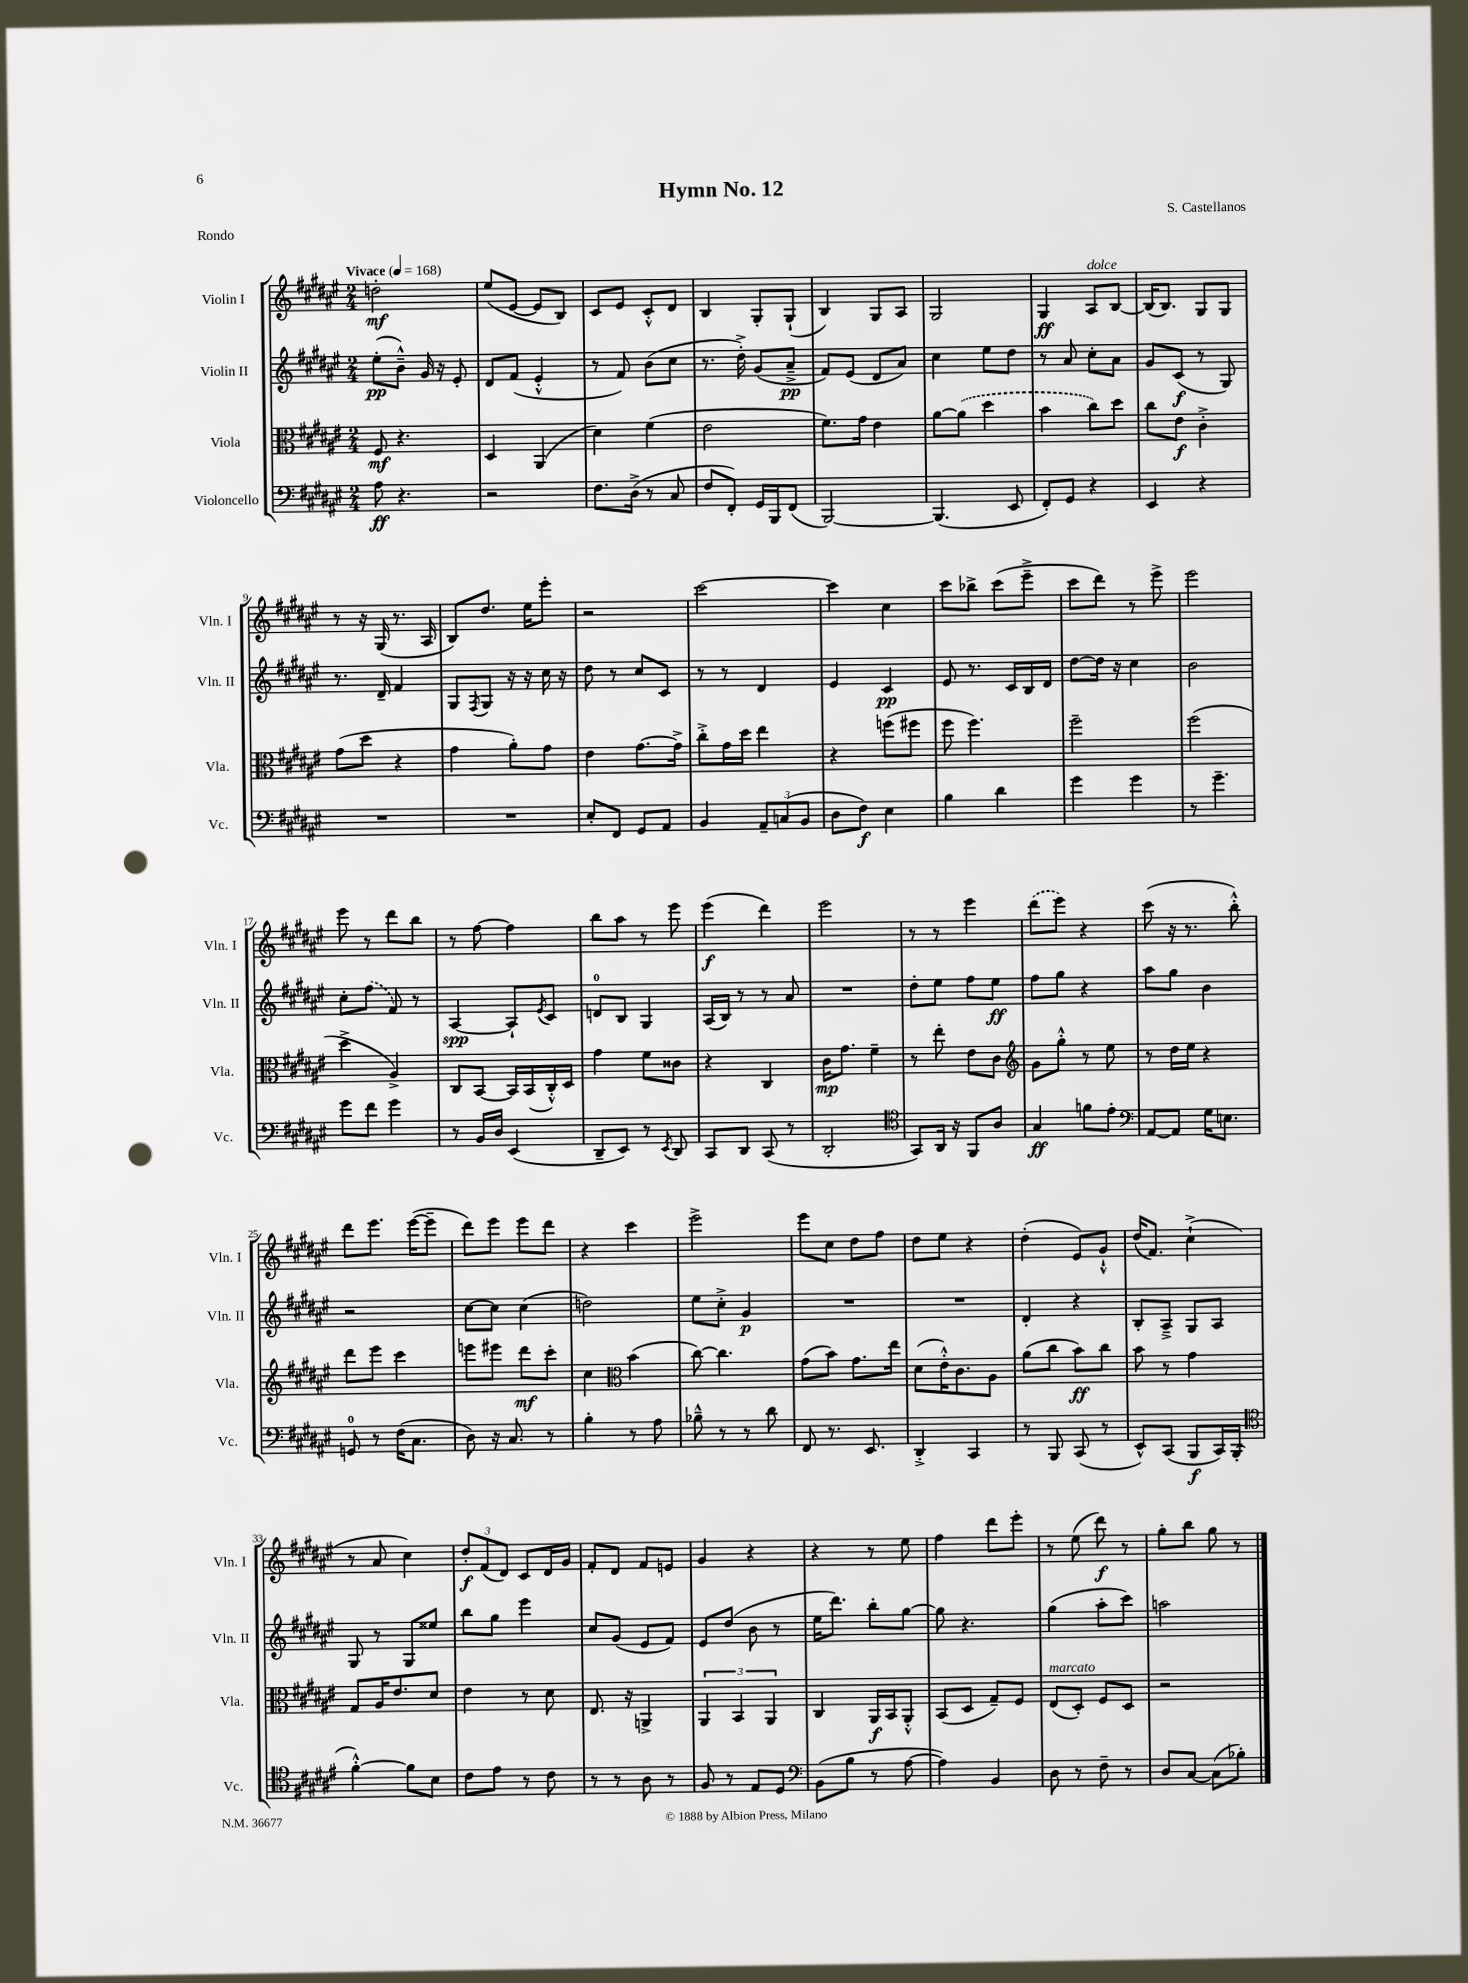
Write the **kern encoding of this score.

**kern	**kern	**kern	**kern
*staff4	*staff3	*staff2	*staff1
*clefF4	*clefC3	*clefG2	*clefG2
*k[f#c#g#d#a#e#]	*k[f#c#g#d#a#e#]	*k[f#c#g#d#a#e#]	*k[f#c#g#d#a#e#]
*M2/4	*M2/4	*M2/4	*M2/4
*MM168	*MM168	*MM168	*MM168
8A#	8F#	(8ee#'	2dd'
4.r	4.r	8b~^^)	.
.	.	16g#	.
.	.	16r	.
.	.	8e#'	.
=	=	=	=
2r	4D#	8d#	(8ee#
.	.	(8f#	[8e#
.	(4AA#	4e#'^^	8e#]
.	.	.	8B)
=	=	=	=
8.F#	4d#)	8r	8c#
.	.	8f#)	8e#
(16D#^	.	.	.
8r	(4f#	(8b	8c#'^^
8C#	.	8cc#	8d#
=	=	=	=
8F#	2e#	8.r	4B
8FF#')	.	.	.
.	.	16dd#'^)	.
16GG#	.	(8g#	8G#'
16BBB	.	.	.
(8FF#	.	8a#~^	(8G#`
=	=	=	=
[2BBB)	8.f#)	8f#)	4B)
.	.	(8e#	.
.	16g#	.	.
.	4e#	8d#	8G#
.	.	8a#)	8A#
=	=	=	=
(4.BBB]	[8a#	4cc#	2G#
.	(8a#]	.	.
.	4dd#	8ee#	.
8EE#	.	8dd#	.
=	=	=	=
8FF#')	4b	8r	4G#
8GG#	.	8a#	.
4r	8cc#)	8cc#'	8A#
.	8dd#	8a#	[8B
=	=	=	=
4EE#	8cc#	8g#	(16B]
.	.	.	8.B)
.	8e#	(8c#	.
4r	4c#'^	8r	8G#
.	.	8G#)	8G#
=	=	=	=
2r	(8g#	8.r	8r
.	8dd#	.	16r
.	.	16d#~	(16G#
.	4r	4f#	8.r
.	.	.	16A#
=	=	=	=
2r	4g#	8G#	8B)
.	.	8qF#	.
.	.	8G#	8.dd#
.	8a#')	16r	.
.	.	16r	16ee#
.	8g#	16cc#	8eee#'
.	.	16r	.
=	=	=	=
8E#'	4e#	8dd#	2r
8FF#	.	8r	.
8GG#	[8.g#	8cc#	.
8AA#	.	8c#	.
.	16g#^]	.	.
=	=	=	=
4BB	8cc#'^	8r	[2ccc#
.	16g#	8r	.
.	16dd#	.	.
12AA#~	4ee#	4d#	.
(12C	.	.	.
12BB	.	.	.
=	=	=	=
8D#	4r	4e#	4ccc#]
8F#)	.	.	.
4E#	(8ff	4c#	4cc#
.	8ff#	.	.
=	=	=	=
4B	8ff#	8e#	8ccc#
.	4.ff#)	8.r	8bb-^
4d#	.	.	(8ccc#
.	.	16c#	.
.	.	16B	8eee#~^
.	.	16d#	.
=	=	=	=
4g#	2ff#~	[8dd#	8ccc#
.	.	16dd#]	8ddd#)
.	.	16r	.
4g#	.	4cc#	8r
.	.	.	8eee#^
=	=	=	=
8r	(2ff#	2b	2eee#
4.g#~	.	.	.
=	=	=	=
8g#	4dd#^	8cc#'	8eee#
8f#	.	(8ff#	8r
4g#	4A#^)	8f#)	8ddd#
.	.	8r	8bb
=	=	=	=
8r	8C#	[4A#	8r
16BB	[8BB	.	[8ff#
16D#	.	.	.
(4EE#	16BB]	8A#`]	4ff#]
.	(16BB	.	.
.	.	8qe#	.
.	16C#'^^)	8c#	.
.	16D#	.	.
=	=	=	=
8DD#~	4g#	8d	8bb
8EE#)	.	8B	8aa#
8r	8f#	4G#	8r
8qEE#	.	.	.
8DD#	8c##	.	8eee#
=	=	=	=
8CC#	4r	(16A#	(4eee#
.	.	16B)	.
8DD#	.	8r	.
(8CC#	4C#	8r	4ddd#)
8r	.	8a#	.
=	=	=	=
2DD#'	16c#	2r	2eee#
.	8.g#	.	.
.	4f#~	.	.
=	=	=	=
*clefC4	*	*	*
8GG#)	8r	8dd#'	8r
16AA#	8ee#'	8ee#	8r
16r	.	.	.
8FF#	8e#	8ff#	4eee#
8A#	8c#	8ee#	.
=	=	=	=
*	*clefG2	*	*
4G#	8g#	8ff#	(8ddd#
.	8gg#'^^	8gg#	8eee#)
8f	8r	4r	4r
8e#'	8ee#	.	.
=	=	=	=
*clefF4	*	*	*
[8AA#	8r	8aa#	(8ccc#
8AA#]	16dd#	8gg#	16r
.	16ee#	.	8.r
16G#	4r	4b	.
8.E	.	.	.
.	.	.	8bb'^^)
=	=	=	=
8GG	8ddd#	2r	8ddd#
8r	8eee#	.	8.eee#
(16F#	4ccc#	.	.
8.C#	.	.	([16eee#
.	.	.	8eee#~]
=	=	=	=
8D#)	8eee	[8cc#	8ddd#)
16r	8eee#	8cc#]	8eee#
8.C#	.	.	.
.	8ddd#	(4cc#	8eee#
8r	8ccc#'	.	8ddd#
=	=	=	=
4B'	4cc#	2dd)	4r
*	*clefC3	*	*
8r	(4b	.	4ccc#
8A#	.	.	.
=	=	=	=
8B-~^^	[8cc#)	8ee#	2eee#^
8r	4.cc#]	8cc#'^	.
8r	.	4g#	.
8d#	.	.	.
=	=	=	=
8FF#	(8g#	2r	8eee#
8.r	8b)	.	8cc#
.	8.g#	.	8dd#
8.EE#	.	.	.
.	.	.	8ff#
.	16ee#	.	.
=	=	=	=
4DD#'^	(8d#	2r	8dd#
.	16e#'^^)	.	8ee#
.	8.c#	.	.
4CC#	.	.	4r
.	8A#	.	.
=	=	=	=
8r	(8a#	4d#'	(4dd#'
8BBB	8cc#	.	.
(8CC#	8b)	4r	8e#)
8r	8cc#	.	8g#`^^
=	=	=	=
8EE#^^)	8b	8B'	(16dd#
.	.	.	8.f#)
(8CC#	8r	8A#~^	.
8BBB	4g#	8G#	(4cc#`^
16CC#)	.	8A#	.
(16BBB'	.	.	.
=	=	=	=
*clefC4	*	*	*
[4f#'^^)	8G#	8G#	8r
.	16A#	8r	8a#
.	8.e#	.	.
8f#]	.	8G#	4cc#)
8B	8d#	8ee##	.
=	=	=	=
8c#	4e#	8bb	12dd#'
.	.	.	(12f#
8e#	.	8gg#	.
.	.	.	12d#)
8r	8r	4eee#	8c#
8c#	8d#	.	16d#
.	.	.	16g#
=	=	=	=
8r	8.E#	8cc#	8f#'
8r	.	(8g#	8d#
.	16r	.	.
8A#	4AA^	8e#	8f#
8r	.	8f#)	8e
=	=	=	=
8F#	6AA#	8e#	4g#
8r	.	(8dd#	.
.	6BB	.	.
8E#	.	8b	4r
.	6AA#	.	.
8D#	.	8r	.
=	=	=	=
*clefF4	*	*	*
(8BB	4C#	16ee#	4r
.	.	8.ddd#)	.
8B	.	.	.
8r	16AA#	8bb'	8r
.	16BB	.	.
[8A#	8AA#'^^	[8gg#	8ee#
=	=	=	=
4A#])	(8BB	8gg#]	4ff#
.	8D#	4.r	.
4BB	8G#~)	.	8ddd#
.	8F#	.	8eee#'
=	=	=	=
8D#	(8E#	(4gg#	8r
8r	8D#')	.	(8ee#
8F#~	8F#	8aa#'	8ddd#)
8r	8D#	8ccc#)	8r
=	=	=	=
8D#	2r	2aa	8gg#'
[8C#	.	.	8bb
(8C#]	.	.	8gg#
8B-')	.	.	8r
==	==	==	==
*-	*-	*-	*-
